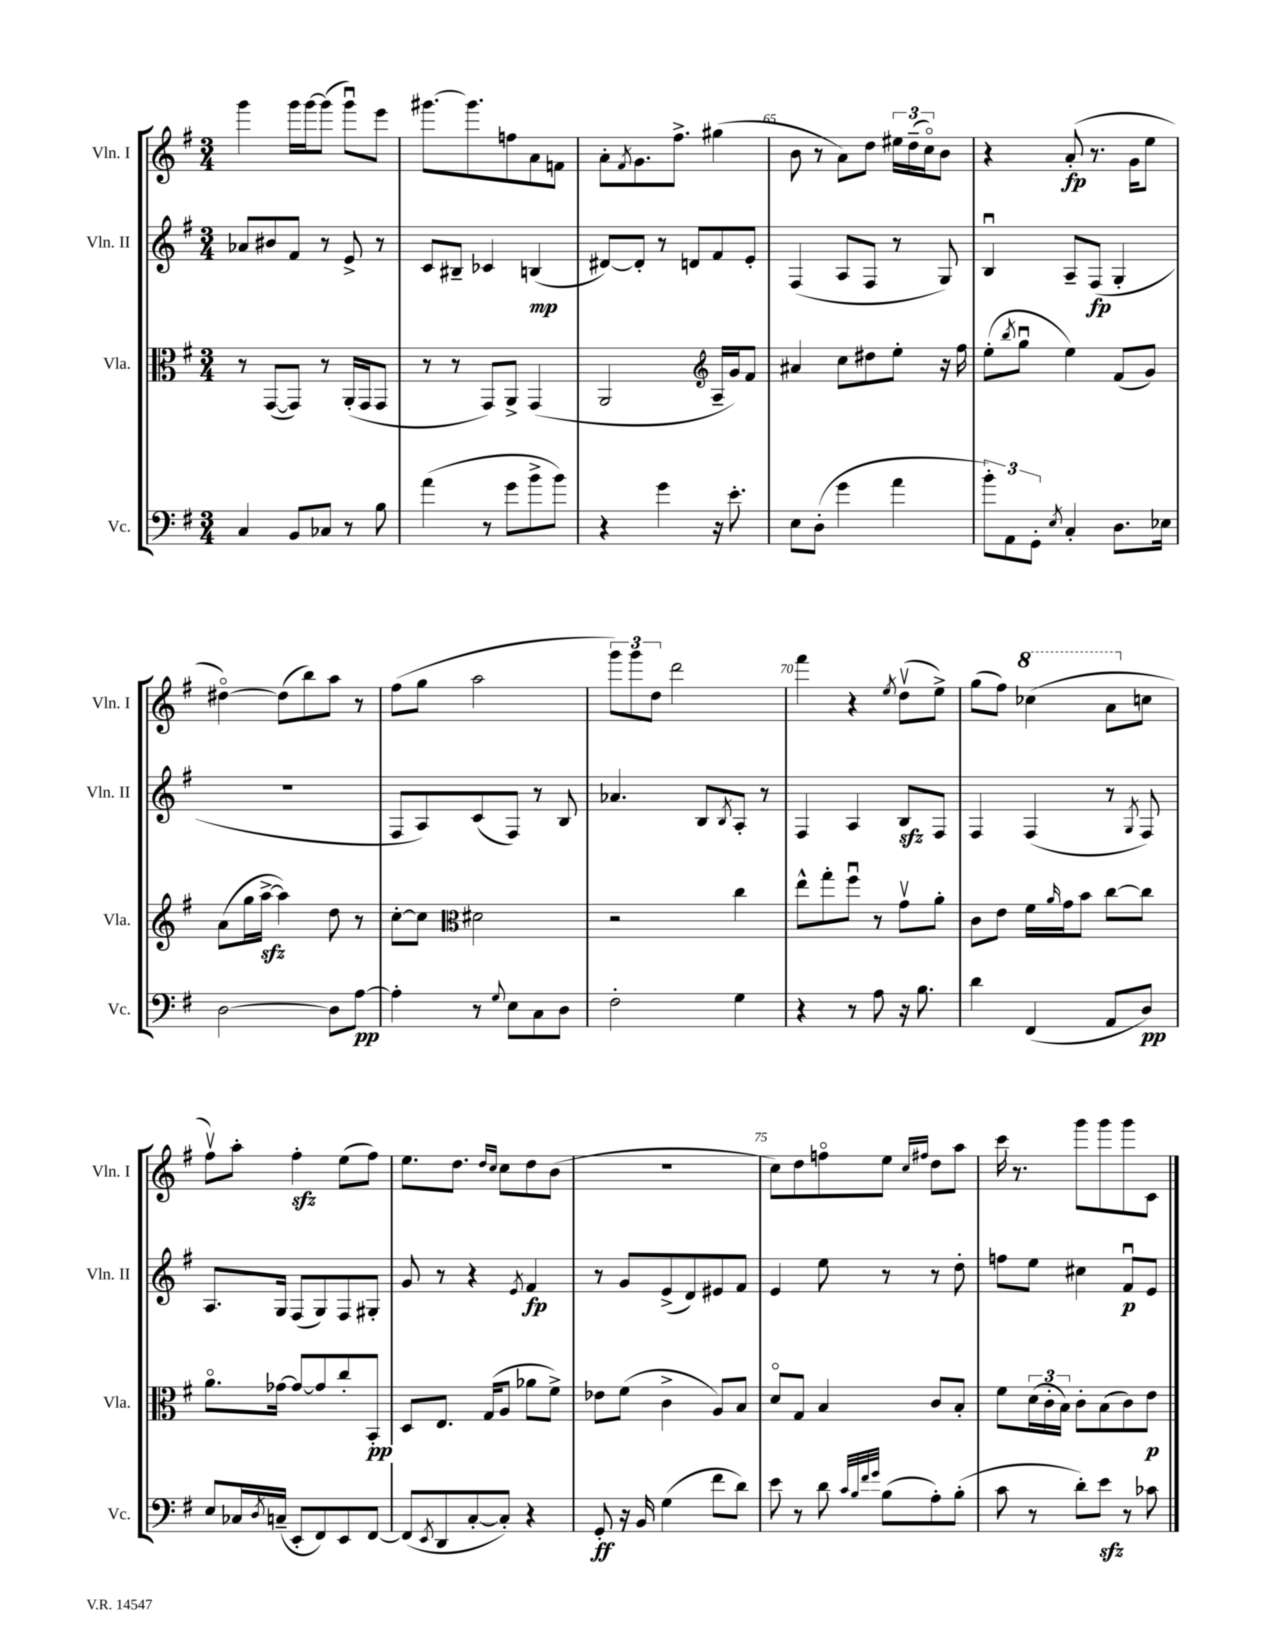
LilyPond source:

<<
\new StaffGroup <<
\new Staff = "s0" \with { instrumentName = "Vln. I" shortInstrumentName = "Vln. I" } {
    \clef treble \key g \major \numericTimeSignature \time 3/4
    g'''4 g'''16 g'''16~ g'''8( g'''8\downbow) e'''8 |
    gis'''8.~ gis'''8. f''8 a'8 f'8 |
    a'8-. \acciaccatura { fis'8 } g'8. fis''8.-> gis''4( |
    b'8 r8 a'8) d''8 \tuplet 3/2 { eis''16 d''16--( c''16\flageolet) } b'8 |
    r4 a'8-.\fp( r8. g'16 e''8 |
    dis''4~\flageolet) dis''8( b''8) a''8 r8 |
    fis''8( g''8 a''2 |
    \tuplet 3/2 { g'''8) g'''8 d''8 } d'''2 |
    fis'''4 r4 \acciaccatura { e''8 } d''8\upbow( e''8->) |
    g''8( fis''8) \ottava #1 ces'''4( a''8 \ottava #0 c''!8 |
    fis''8\upbow) a''8-. fis''4-.\sfz e''8( fis''8) |
    e''8. d''8. \grace { d''16 c''16 } c''8 d''8 b'8( |
    R2. |
    c''8) d''8 f''8\flageolet e''8 \grace { c''16 fis''16 } d''8 a''8 |
    c'''16 r8. g'''8 g'''8 g'''8 c'8 \bar "|." |
}
\new Staff = "s1" \with { instrumentName = "Vln. II" shortInstrumentName = "Vln. II" } {
    \clef treble \key g \major \numericTimeSignature \time 3/4
    aes'8 bis'8 fis'8 r8 e'8-> r8 |
    c'8 bis8-- ces'4 b4\mp( |
    dis'8~) dis'8-. r8 d'8 fis'8 e'8-. |
    fis4( a8 fis8 r8 g8) |
    b4\downbow a8-- fis8\fp( g4-. |
    R2. |
    fis8 a8) c'8( fis8) r8 b8 |
    aes'4. b8 \acciaccatura { b8 } a8-. r8 |
    fis4 a4 b8\sfz fis8 |
    fis4 fis4( r8 \acciaccatura { g8 } fis8) |
    a8. g16 fis8( g8) fis8 gis8-. |
    g'8 r8 r4 \acciaccatura { e'8 } fis'4\fp |
    r8 g'8 e'8->( d'8) eis'8 fis'8 |
    e'4 e''8 r8 r8 d''8-. |
    f''8 e''8 cis''4 fis'8\downbow\p e'8 \bar "|." |
}
\new Staff = "s2" \with { instrumentName = "Vla." shortInstrumentName = "Vla." } {
    \clef alto \key g \major \numericTimeSignature \time 3/4
    r8 g,8~( g,8) r8 a,16-.( g,16 g,8 |
    r8 r8 g,8) a,8-> g,4( |
    a,2 \clef treble a16-- g'16) fis'8 |
    ais'4 c''8 dis''8 e''8-. r16 fis''16 |
    e''8-.( \acciaccatura { b''8 } g''8\downbow e''4) fis'8( g'8) |
    a'8( g''16 a''16~->\sfz a''4) d''8 r8 |
    c''8~-. c''8 \clef alto dis'2 |
    r2 c''4 |
    e''8-^ g''8-. fis''8\downbow r8 g'8\upbow a'8-. |
    c'8 e'8 fis'16 \grace { a'16 } g'16 b'8 c''8~ c''8 |
    a'8.\flageolet ges'16~ ges'8~ ges'8 c''8-. b,8-.\pp |
    d8 e8. g16( a8 aes'8 fis'8->) |
    ees'8 fis'8( c'4-> a8) b8 |
    d'8\flageolet g8 b4 c'8 b8-. |
    fis'8 \tuplet 3/2 { d'16( c'16-. b16) } c'8-. b8( c'8) e'8\p \bar "|." |
}
\new Staff = "s3" \with { instrumentName = "Vc." shortInstrumentName = "Vc." } {
    \clef bass \key g \major \numericTimeSignature \time 3/4
    c4 b,8 ces8 r8 b8 |
    a'4( r8 g'8 b'8-> b'8) |
    r4 g'4 r16 e'8.-. |
    e8 d8-.( g'4 a'4 |
    \tuplet 3/2 { b'8-.) a,8 g,8-. } \acciaccatura { e8 } c4-. d8. ees16 |
    d2~ d8 a8~\pp |
    a4-. r8 \appoggiatura { g8 } e8 c8 d8 |
    fis2-. g4 |
    r4 r8 a8 r16 b8. |
    d'4 fis,4( a,8 d8\pp) |
    e8 ces16 \acciaccatura { d8 } c16--( e,8-. fis,8) e,8 fis,8~ |
    fis,8( \acciaccatura { e,8 } d,8 c8~-. c8-.) r4 |
    g,8-.\ff r16 b,16 g4( fis'8 d'8) |
    e'8 r8 d'8 \grace { c'32 b32 fis'32 g'32 } b8( a8-.) b8-.( |
    c'8 r8 d'8-.) e'8\sfz r8 ces'8 \bar "|." |
}
>>
>>
\layout { \context { \Score currentBarNumber = #62 \override BarNumber.break-visibility = ##(#f #t #t) barNumberVisibility = #(every-nth-bar-number-visible 5) } }
